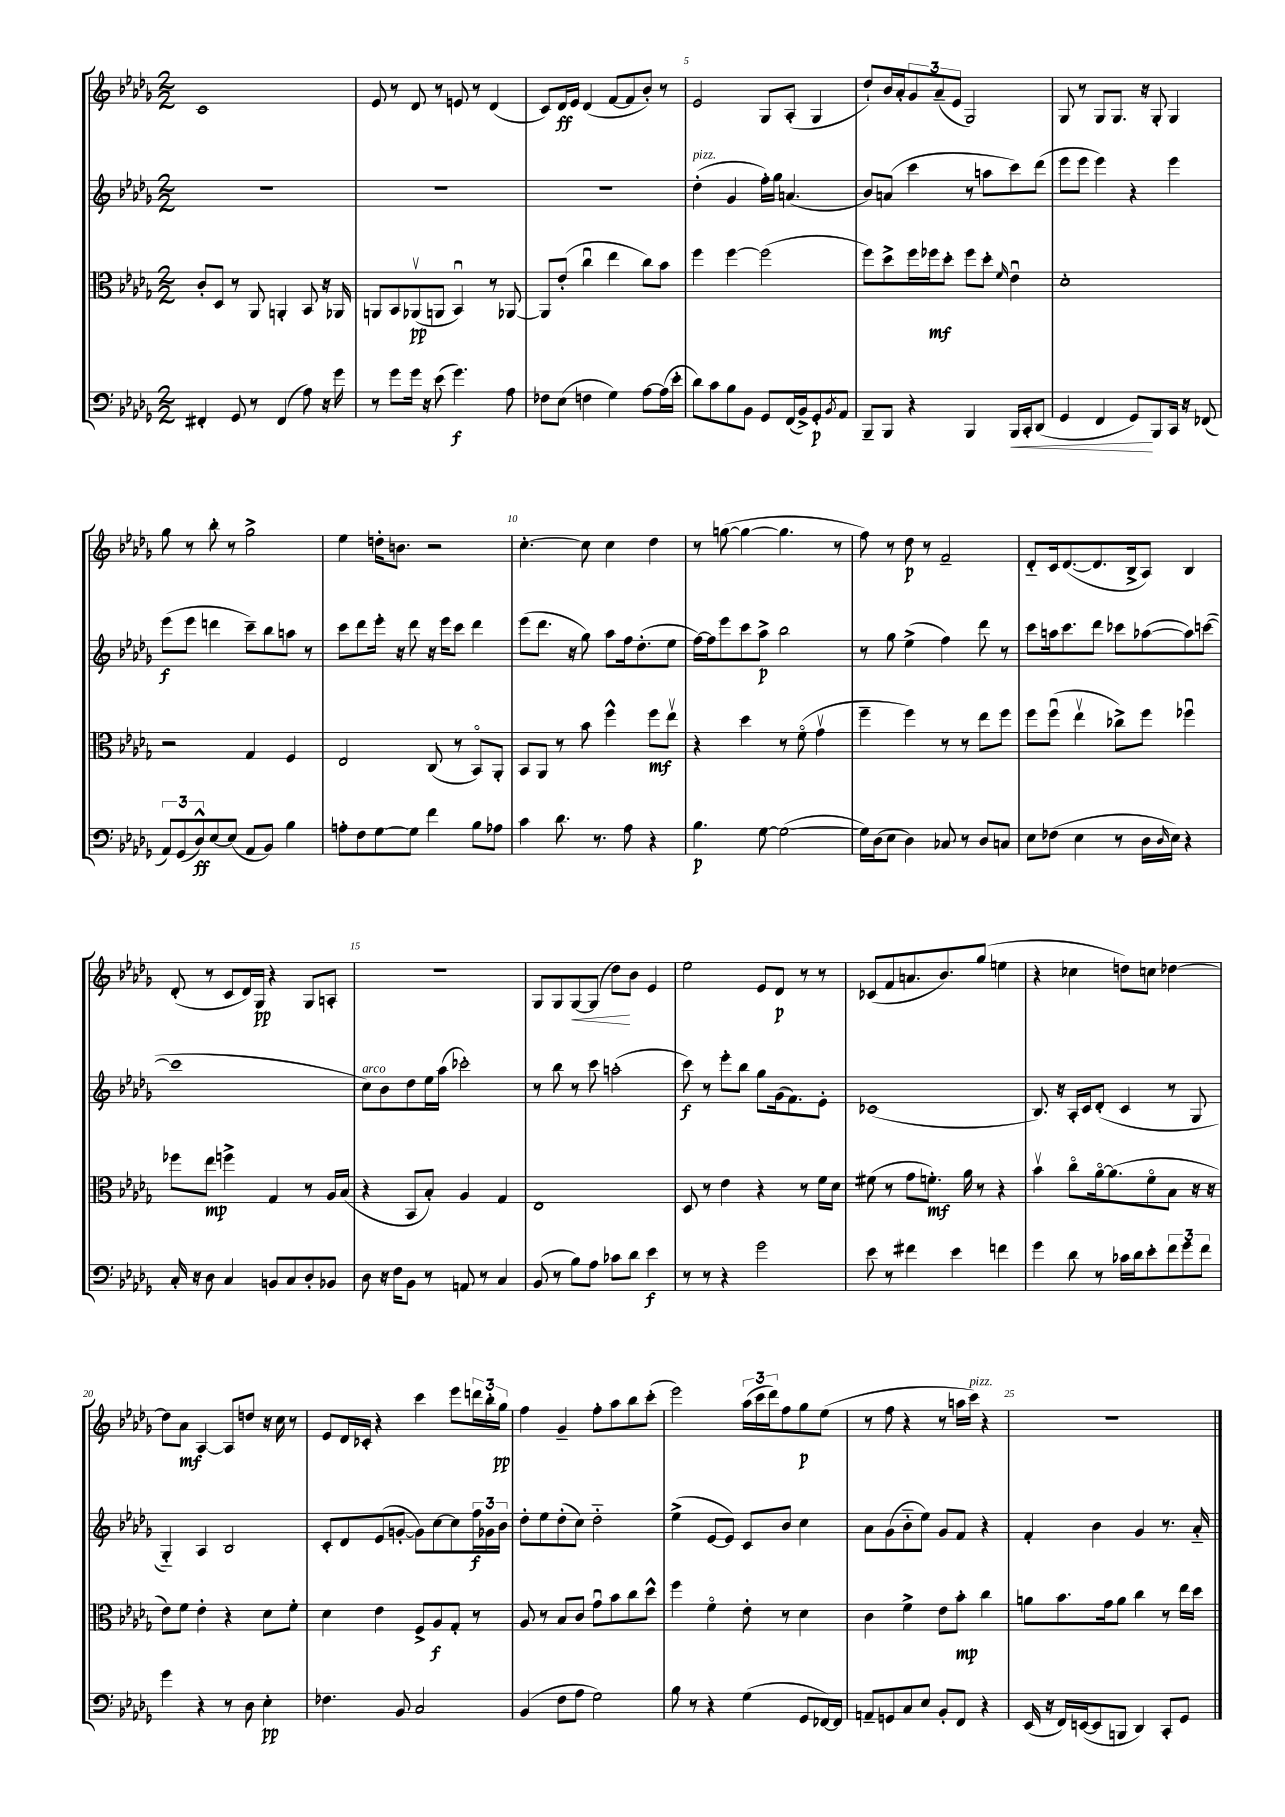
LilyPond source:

<<
\new StaffGroup <<
\new Staff = "s0" {
    \clef treble \key des \major \numericTimeSignature \time 2/2
    c'1 |
    ees'8 r8 des'8 r8 e'8 r8 des'4( |
    c'8) des'16\ff ees'16 des'4( f'8~ f'8 bes'8-.) r8 |
    ees'2 ges8 aes8-.( ges4 |
    des''8-!) bes'16 aes'16-. \tuplet 3/2 { ges'8 aes'8--( ees'8 } ges2) |
    ges8 r8 ges8 ges8. r16 ges8-. ges4 |
    ges''8 r8 bes''8-. r8 ges''2-> |
    ees''4 d''16-. b'8. r2 |
    c''4.~-. c''8 c''4 des''4 |
    r8 g''8~( g''4~ g''4. r8 |
    f''8) r8 des''8\p r8 f'2-- |
    des'8-_ c'16 des'8.~( des'8. bes16-> aes8) bes4 |
    des'8-.( r8 c'8 des'16) ges16\pp r4 ges8 a8-. |
    r1 |
    ges8 ges8 ges8~\< ges8( des''8\!) bes'8 ees'4 |
    ees''2 ees'8 des'8\p r8 r8 |
    ces'8( f'8 a'8. bes'8.) ges''8( e''4 |
    r4 ces''4 d''8) c''8 des''4~ |
    des''8 aes'8\mf aes4~ aes8 d''8 r16 c''16 r8 |
    ees'8 des'16 ces'16-. r4 c'''4 ees'''8 \tuplet 3/2 { d'''16 bes''16-. ges''16\pp } |
    f''4 ges'4-- f''8-. aes''8 bes''8 c'''8-.( |
    ees'''2) \tuplet 3/2 { aes''16( c'''16 des'''16) } f''8 ges''8\p ees''8( |
    r8 f''8 r4 r8 a''16 c'''16^\markup { \italic "pizz." }) r4 |
    R1 \bar "|." |
}
\new Staff = "s1" {
    \clef treble \key des \major \numericTimeSignature \time 2/2
    R1 |
    R1 |
    R1 |
    des''4-.^\markup { \italic "pizz." }( ges'4 f''16-.) ges''16 a'4.( |
    bes'8) a'8( c'''4 r8 a''8 c'''8) des'''8( |
    ees'''8 ees'''8 ees'''4) r4 ees'''4 |
    ees'''8\f( ees'''8 d'''4 c'''8--) bes''8 a''8 r8 |
    c'''8 des'''8 ees'''16-. r16 des'''8 r16 ees'''16 c'''8 des'''4 |
    ees'''8( des'''8. r16 ges''8) aes''8 f''16 des''8.-.( ees''8 |
    f''16~) f''16 ees'''8 c'''8 aes''8->\p bes''2 |
    r8 ges''8 ees''4->( f''4) des'''8 r8 |
    c'''8 a''16 c'''8. des'''8 ces'''8 aes''8~( aes''8) c'''8~( |
    c'''1 |
    c''8^\markup { \italic "arco" }) bes'8 des''8 ees''16 aes''16( ces'''2-.) |
    r8 bes''8 r8 c'''8 a''2-.( |
    c'''8\f) r8 ees'''8-. bes''8 ges''8 ges'16( f'8.) ees'8-. |
    ces'1( |
    bes8.) r16 aes16-. c'16 des'8-.( c'4 r8 ges8 |
    ges4-_) aes4 bes2 |
    c'8-. des'8 ees'8( g'8~-. g'8) c''8~ c''8 \tuplet 3/2 { f''16\f ges'16 bes'16 } |
    des''8-. ees''8 des''8-.( c''8) des''2-_ |
    ees''4->( ees'8~ ees'8) c'8 bes'8 c''4 |
    aes'8 ges'8( bes'8-_ ees''8) ges'8 f'8 r4 |
    f'4-. bes'4 ges'4 r8. aes'16-_ \bar "|." |
}
\new Staff = "s2" {
    \clef alto \key des \major \numericTimeSignature \time 2/2
    c'8-. des8 r8 aes,8 a,4-. bes,8 r16 aes,16 |
    a,8 bes,8 aes,8\upbow\pp( a,8 bes,4\downbow) r8 aes,8~ |
    aes,8 ees'8-.( c''4\downbow ees''4 c''8) bes'8 |
    f''4 f''4~ f''2( |
    f''8) des''8-> f''16 fes''16\mf des''8-. fes''8 des''8-. \grace { f'16 } ees'4\downbow |
    des'1-. |
    r2 ges4 f4 |
    ees2 c8( r8 bes,8\flageolet) aes,8-. |
    bes,8 aes,8 r8 bes'8 f''4-^ f''8\mf ees''8\upbow |
    r4 des''4 r8 f'8\flageolet( ges'4\upbow |
    f''4-- f''4) r8 r8 ees''8 f''8 |
    f''8 f''8\downbow( ees''4\upbow ces''8->) f''8 fes''4\downbow |
    fes''8 ees''8\mp f''4-> ges4 r8 aes16 bes16( |
    r4 bes,8 bes8-.) aes4 ges4 |
    ees1 |
    des8 r8 ees'4 r4 r8 f'16 des'16 |
    fis'8( r8 ges'8 f'8.-.\mf) aes'16 r8 r4 |
    bes'4\upbow c''8\flageolet aes'16~\flageolet aes'8.( f'8\flageolet bes8 r16 r16 |
    ees'8) f'8 ees'4-. r4 des'8 f'8-. |
    des'4 ees'4 f8-> aes8\f ges8-. r8 |
    aes8 r8 bes8 c'8 ges'8\downbow bes'8 c''8 des''8-^ |
    f''4 f'4\flageolet ees'8-. r8 des'4 |
    c'4 f'4-> ees'8 bes'8-.\mp c''4 |
    a'8 bes'8. ges'16 a'8 c''4 r8 ees''16 des''16 \bar "|." |
}
\new Staff = "s3" {
    \clef bass \key des \major \numericTimeSignature \time 2/2
    fis,4-. ges,8 r8 fis,4( aes8) r16 ges'16 |
    r8 ges'8 ges'16 r16 ees'8( ges'4.\f) aes8 |
    fes8 ees8( f4 ges4) aes8~ aes16( ees'16-. |
    des'8) c'8 bes8 bes,8 ges,8 f,16( bes,16->) ges,8-.\p \acciaccatura { bes,8 } aes,8 |
    bes,,8-- bes,,8 r4 bes,,4 bes,,16\< c,16-. des,8( |
    ges,4 f,4 ges,8\!) bes,,8 c,16 r16 fes,8( |
    \tuplet 3/2 { aes,8) ges,8( des8-^\ff) } ees8~ ees8( aes,8 bes,8) bes4 |
    a8-. f8 ges8~ ges8 f'4 bes8 aes8 |
    c'4 des'8. r8. aes8 r4 |
    bes4.\p ges8~ ges2~( |
    ges16) des16( ees8 des4) ces8 r8 des8 c8 |
    ees8 fes8( ees4 r8 des16 \grace { des16 } ees16) r4 |
    c16-. r16 des8 c4 b,8 c8 des8-. bes,8 |
    des8 r16 f16 bes,8 r8 a,8 r8 c4 |
    bes,8( r8 bes8) aes8 ces'8 des'8 ees'4\f |
    r8 r8 r4 ges'2 |
    ees'8 r8 fis'4 ees'4 f'4 |
    ges'4 des'8 r8 ces'16 des'16 ees'8-. \tuplet 3/2 { f'8 ges'8 f'8 } |
    ges'4 r4 r8 des8 ees4-.\pp |
    fes4. bes,8 c2 |
    bes,4( f8 aes8 ges2) |
    bes8 r8 r4 ges4( ges,8 fes,16~) fes,16 |
    a,8-- g,8 c8 ees8 bes,8-. f,8 r4 |
    ees,16( r16 f,16) e,16~( e,8 b,,8 des,4) c,8-. ges,8 \bar "|." |
}
>>
>>
\layout { \context { \Score currentBarNumber = #2 \override BarNumber.break-visibility = ##(#f #t #t) barNumberVisibility = #(every-nth-bar-number-visible 5) } }
